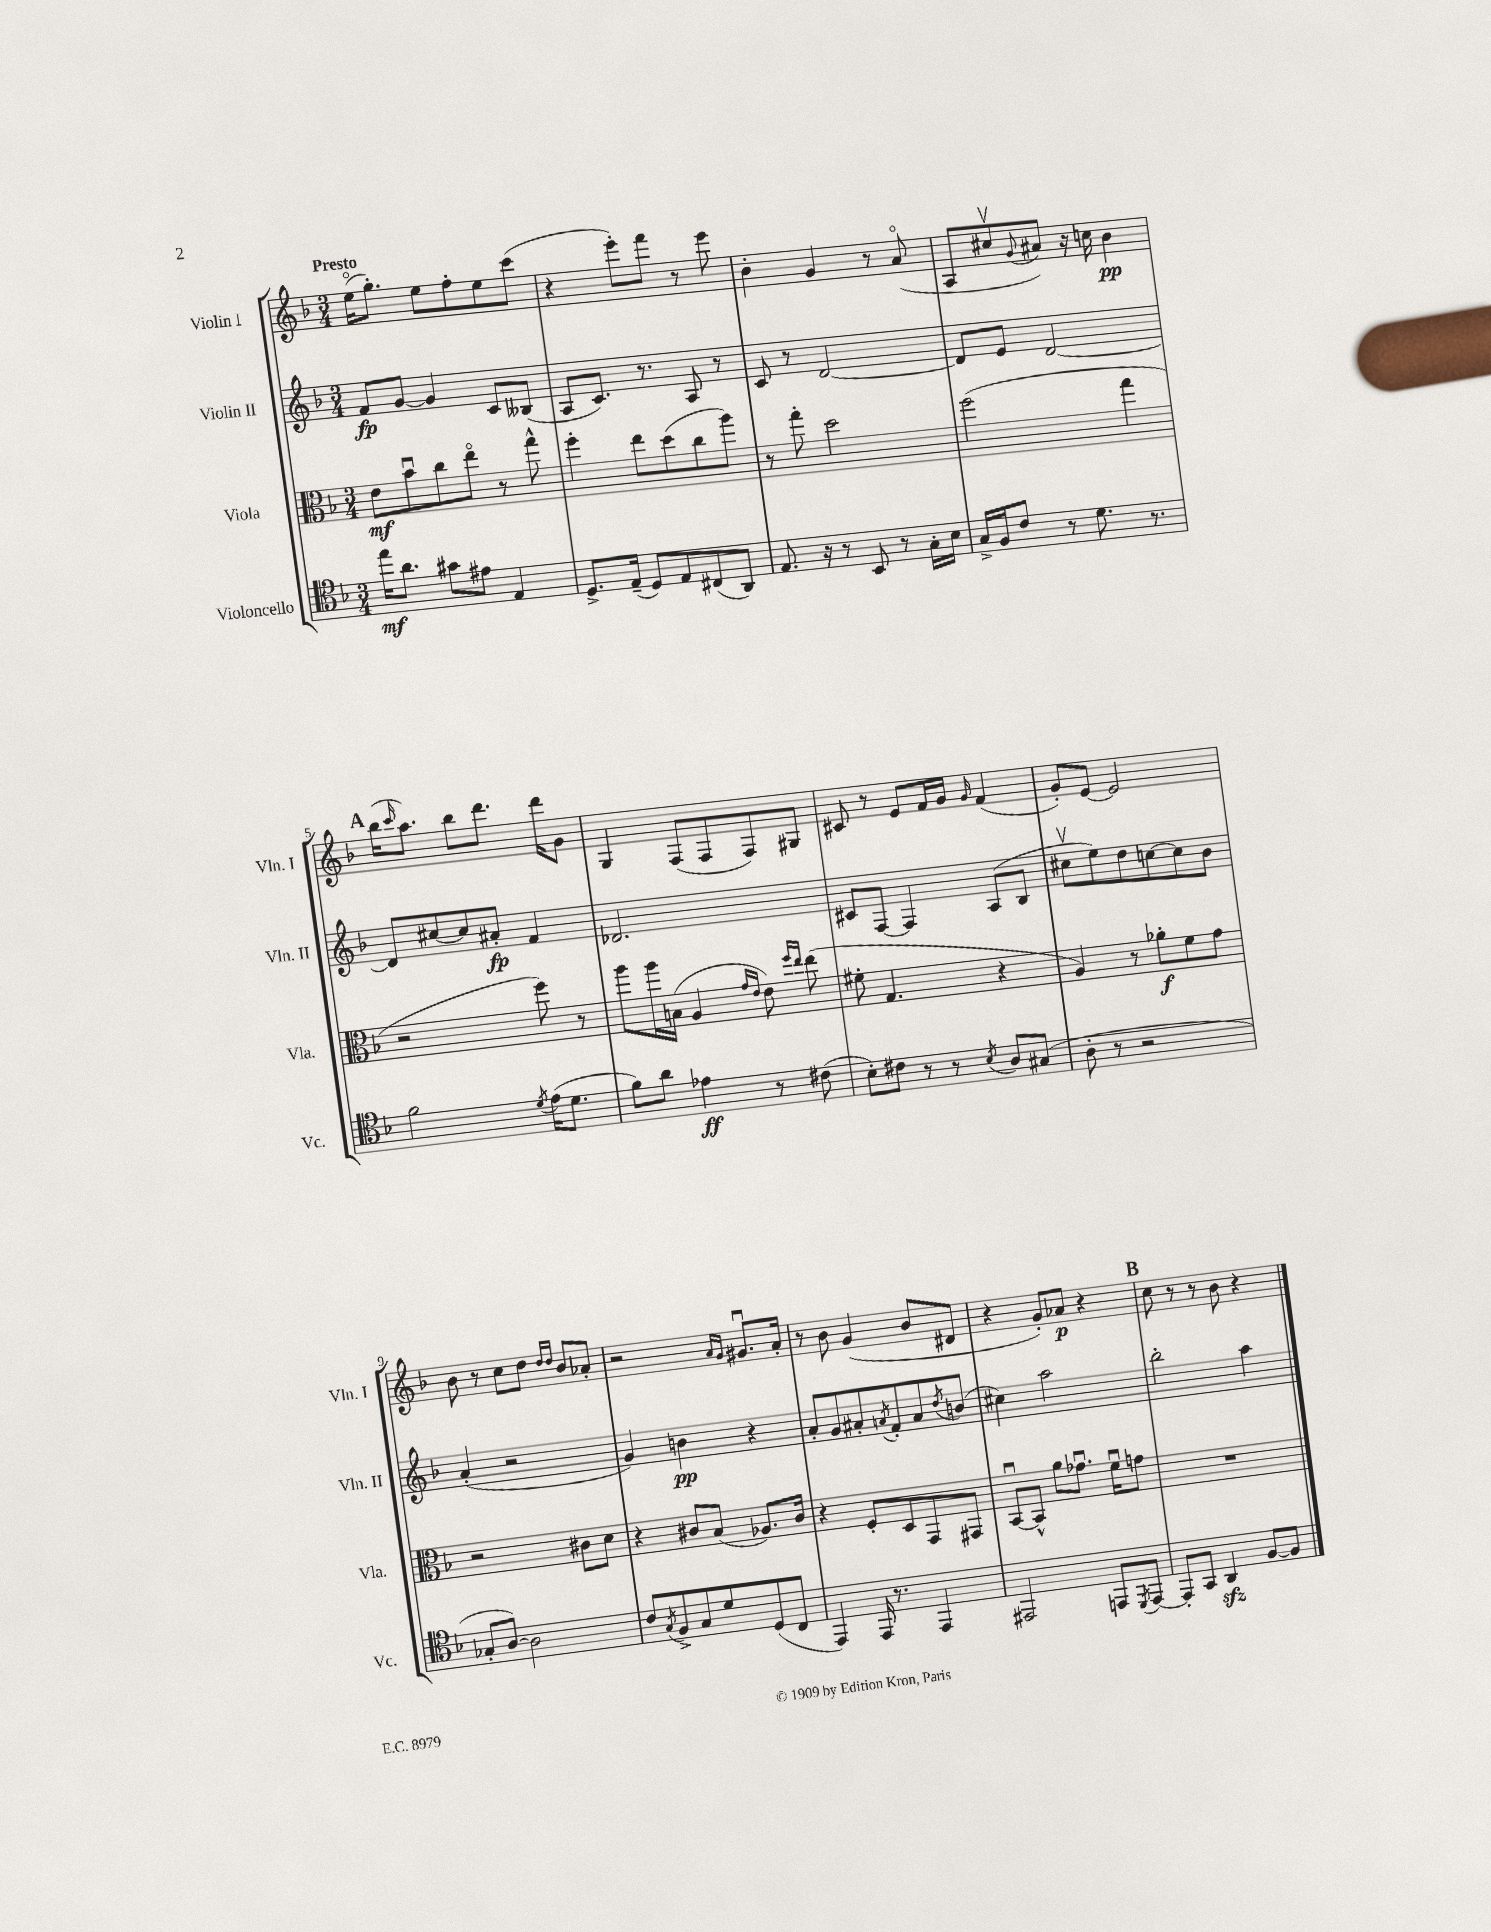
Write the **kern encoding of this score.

**kern	**kern	**kern	**kern
*staff4	*staff3	*staff2	*staff1
*clefC4	*clefC3	*clefG2	*clefG2
*k[b-]	*k[b-]	*k[b-]	*k[b-]
*M3/4	*M3/4	*M3/4	*M3/4
16ee	8e	8f	(16eeo
8.a	.	.	8.gg')
.	8b-u	[8g	.
8g#	8cc	4g]	8ee
8e#	8eeo	.	8ff'
4E	8r	8c	8ee
.	8gg^^	(8B--	(8ccc
=	=	=	=
8.D^	4ff'	8A	4r
.	.	8.c)	.
(16E~	.	.	.
8D)	8ee	.	8eee')
.	.	8.r	.
8E	(8dd	.	8fff
(8C#	8cc	8A	8r
8AA)	8aa)	8r	8eee
=	=	=	=
8.E	8r	8c	4b-'
.	8gg'	8r	.
16r	.	.	.
8r	2dd	[2d	4g
8BB-	.	.	.
8r	.	.	8r
16G'	.	.	(8ao
16B-	.	.	.
=	=	=	=
16G^	(2ff	8d]	8A
16F	.	.	.
8c	.	8e	8cc#v
.	.	.	8qqg
8r	.	[2d	8a#)
8.d	.	.	16r
.	.	.	16cc
.	4gg	.	4b-
8.r	.	.	.
=	=	=	=
2f	2r	8d]	(16bb-
.	.	.	16qqccc
.	.	.	8.aa)
.	.	[8cc#	.
.	.	8cc#]	8bb-
.	.	8a#'	8.ddd
8qd	.	.	.
(16e	8ff)	4f	.
8.d	.	.	16ddd
.	8r	.	8g
=	=	=	=
8f)	8aa	2.d-	4G
8a	16aa	.	.
.	(16B	.	.
4e-	4A	.	(8F
.	.	.	8F
.	16qqg	.	.
.	16qqe	.	.
8r	8e)	.	8F)
.	16qqff	.	.
.	16qqee	.	.
(8c#	(8ee	.	8G#
=	=	=	=
8B-')	8f#'	8c#	8c#
8c#	4.G	[8F	8r
8r	.	4F]	8e
8r	.	.	16f
.	.	.	16g
8qB-	.	.	16qqg
8A	4r	(8A	(4f
(8G#	.	8B-	.
=	=	=	=
8A'	4A)	8cc#v	8g')
8r	.	8ee)	[8e
2r	8r	8dd	2e]
.	8a-'	[8cc	.
.	8f	8cc]	.
.	8g	8b-	.
=	=	=	=
8G-'	2r	(4a'	8b-
[8A)	.	.	8r
2A]	.	2r	8cc
.	.	.	8dd
.	.	.	16qqdd
.	.	.	16qqdd
.	8c#	.	8b-
.	8d	.	8a-'
=	=	=	=
8c	4r	4g)	2r
8qG	.	.	.
8F^	.	.	.
8G	8c#	4b	.
8d	(8B-	.	.
.	.	.	16qqa
.	.	.	16qqg
(8D	8.A-)	4r	8.g#u
8C	.	.	.
.	16c#	.	16a'
=	=	=	=
4EE)	4r	8a'	8r
.	.	8g	8b-
16EE	8F'	8a#'	(4g
8.r	.	.	.
.	.	8qa	.
.	8D	8f'	.
4EE	8GG	8a	8b-
.	.	8qdd	.
.	8GG#	(8b	8d#
=	=	=	=
2EE#	[8BB-u	4cc#)	4r
.	8BB-^^]	.	.
.	8a	2aa	8g')
.	8.g-u	.	8a-
8EE	.	.	4r
.	16fu	.	.
8qDD	.	.	.
[8EE	8g	.	.
=	=	=	=
8EE']	2.r	2bb-'	8cc
8GG	.	.	8r
4AA	.	.	8r
.	.	.	8b-
[8F	.	4aa	4r
8F]	.	.	.
==	==	==	==
*-	*-	*-	*-
